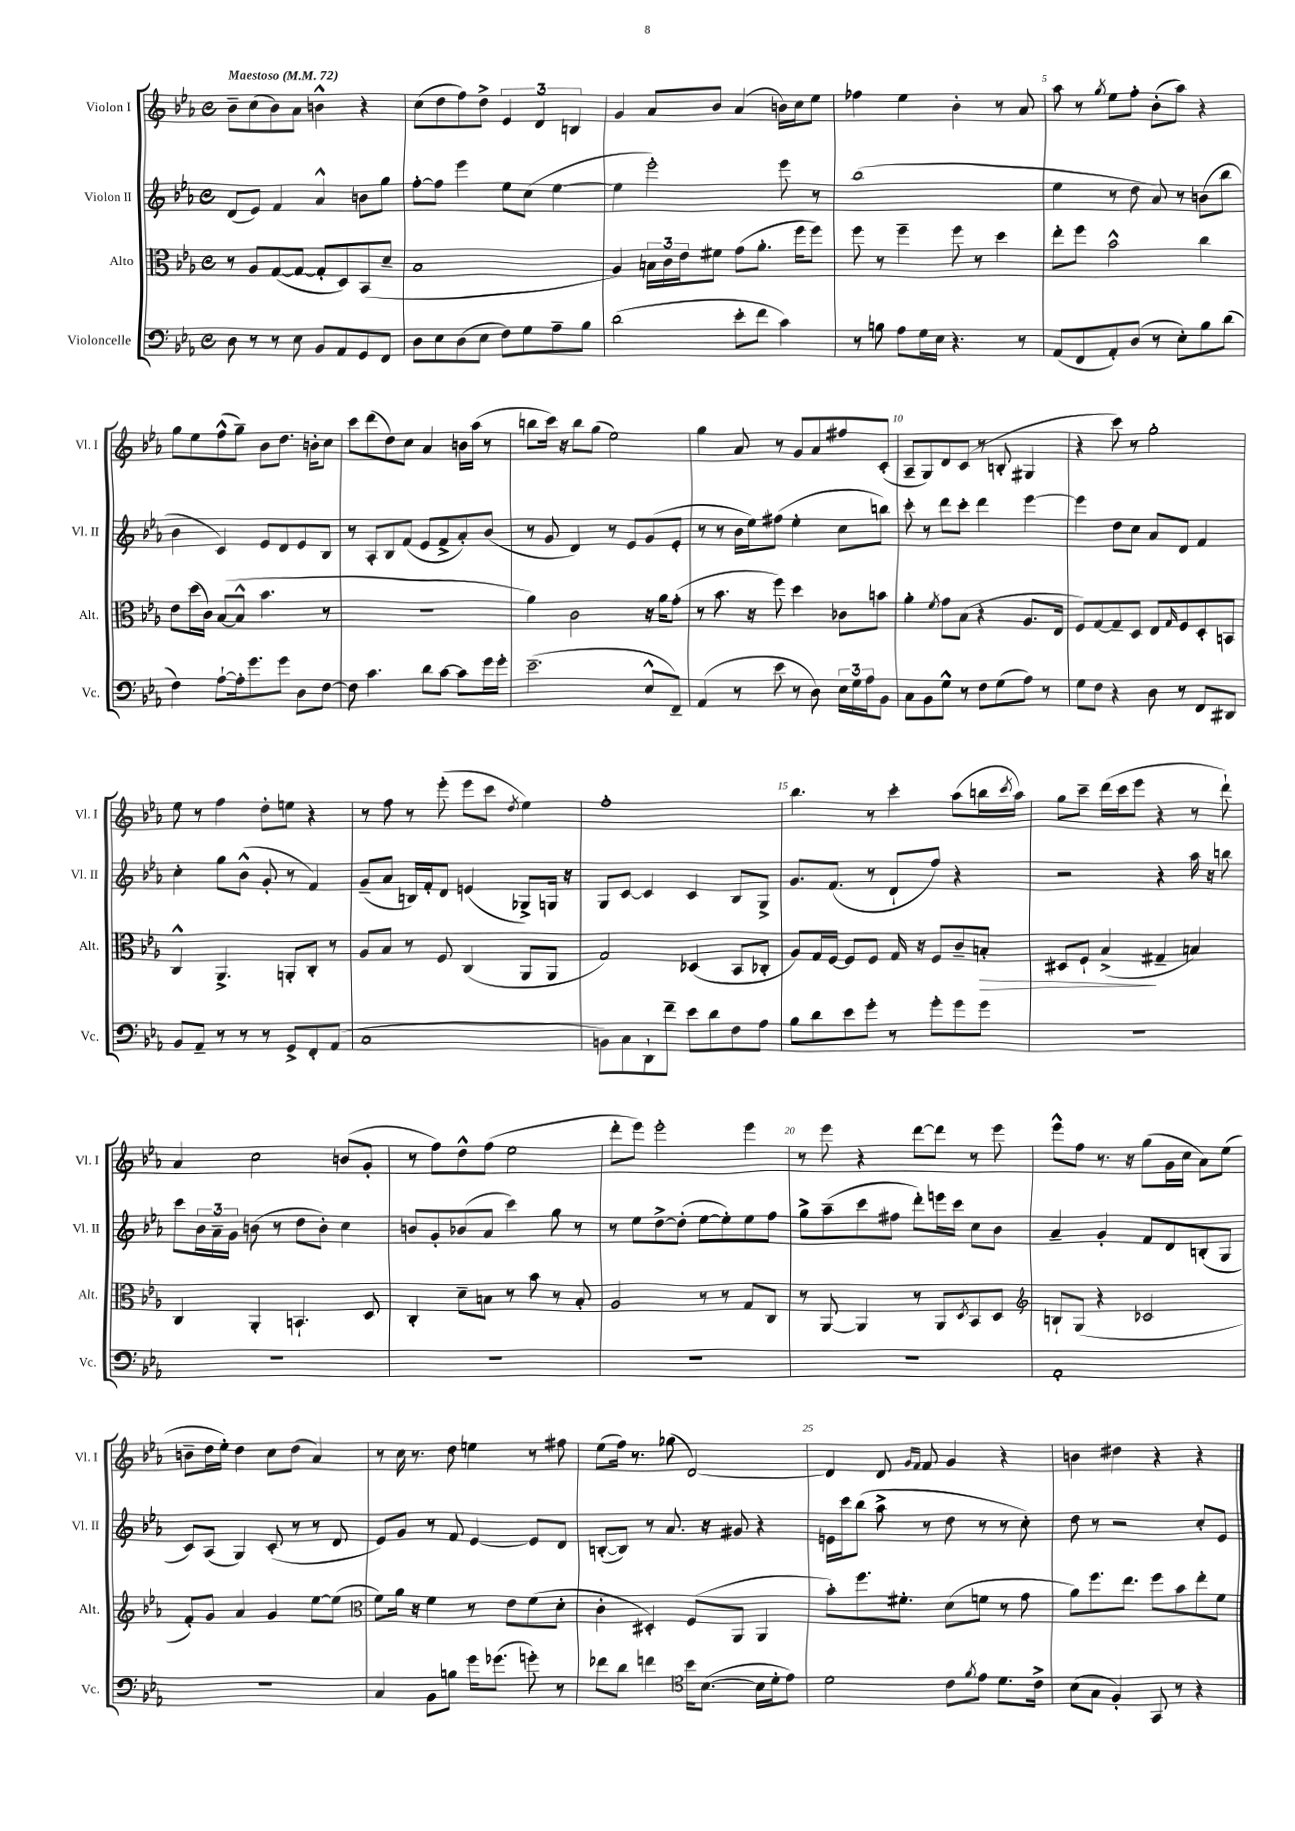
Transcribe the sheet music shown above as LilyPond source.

<<
\new StaffGroup <<
\new Staff = "s0" \with { instrumentName = "Violon I" shortInstrumentName = "Vl. I" } {
    \clef treble \key ees \major \defaultTimeSignature \time 4/4 \tempo "Maestoso" 4 = 72
    bes'8-- c''8( bes'8) aes'8 b'4-^ r4 |
    c''8( d''8 f''8) d''8-> \tuplet 3/2 { ees'4 d'4 b4 } |
    g'4 aes'8 bes'8 aes'4( b'16) c''16 ees''8 |
    fes''4 ees''4 bes'4-. r8 aes'8 |
    aes''8 r8 \acciaccatura { g''8 } ees''8 f''8-. bes'8-.( aes''8) r4 |
    g''8 ees''8 f''8-^( g''8--) bes'8 d''8. b'16-. c''8 |
    c'''8 d'''8( d''8) c''8 aes'4 b'16 aes''16( r8 |
    b''8 c'''16) r16 b''8 g''8( ees''2) |
    g''4 aes'8 r8 g'8 aes'8 fis''8 c'8-.( |
    aes8-- g8) d'8 c'8( r8 b8-. gis4 |
    r4 c'''8) r8 g''2-. |
    ees''8 r8 f''4 d''8-. e''8 r4 |
    r8 f''8 r8 ees'''8-.( ees'''8 c'''8 \acciaccatura { d''8 } ees''4) |
    f''1-. |
    bes''4. r8 c'''4-. aes''8( b''16 \acciaccatura { c'''8 } aes''16) |
    g''8 c'''8-- d'''16( c'''16 ees'''8 r4 r8 d'''8-!) |
    aes'4 c''2 b'8( g'8-. |
    r8 f''8) d''8-^ f''8( ees''2 |
    d'''8-. ees'''8) ees'''2-. ees'''4 |
    r8 ees'''8 r4 d'''8~ d'''8 r8 ees'''8 |
    ees'''8-^ f''8 r8. r16 g''8( g'16 c''16 aes'8) ees''8( |
    b'8-- d''16 ees''16-.) d''4 c''8 d''8( aes'4) |
    r8 c''16 r8. d''8 e''4 r8 fis''8 |
    ees''8( f''16) r8. ges''8( d'2~) |
    d'4 d'8 \grace { g'16 f'16 } f'8 g'4 r4 |
    b'4 dis''4 r4 r4 \bar "|." |
}
\new Staff = "s1" \with { instrumentName = "Violon II" shortInstrumentName = "Vl. II" } {
    \clef treble \key ees \major \defaultTimeSignature \time 4/4
    d'8( ees'8) f'4 aes'4-^ b'8 g''8 |
    f''8~-. f''8 ees'''4 ees''8 c''8( ees''4~ |
    ees''4 ees'''2-.) ees'''8 r8 |
    bes''1( |
    ees''4 r8 d''8 aes'8) r8 b'8( bes''8 |
    bes'4 c'4) ees'8 d'8 ees'8 bes8 |
    r8 aes8-. bes8 f'8( ees'8 f'8-> aes'8-.) bes'8( |
    r8 g'8 d'4) r8 ees'8 g'8( ees'8-. |
    r8 r8 bes'16 ees''16) fis''8( ees''4-. c''8 b''8) |
    c'''8-. r8 d'''8 c'''8-. d'''4 ees'''4~ |
    ees'''4 d''8 c''8 aes'8 d'8 f'4 |
    c''4-. g''8 bes'8-^( g'8-. r8 f'4) |
    g'8--( aes'8 b16) f'16-. d'8 e'4( ges8->) g16 r16 |
    g8 c'8~ c'4 c'4 bes8 g8-> |
    g'8. f'8.( r8 d'8-! f''8) r4 |
    r2 r4 aes''16 r16 b''8 |
    c'''8 \tuplet 3/2 { bes'16 aes'16-- g'16 } b'8( r8 d''8 b'8-.) c''4 |
    b'8 g'8-. bes'8( aes'8 c'''4) g''8 r8 |
    r8 ees''8 d''8~-> d''8-.( ees''8~ ees''8-.) ees''8 f''8 |
    g''8-> aes''8--( c'''8 fis''8 d'''8-.) e'''16 c'''16 c''8 bes'8 |
    aes'4-- g'4-. f'8 d'8 b8-.( g8 |
    c'8) aes8( g4) c'8-.( r8 r8 d'8 |
    ees'8) g'8 r8 f'8 ees'4~ ees'8 d'8 |
    b8~-.( b8) r8 aes'8. r16 gis'8 r4 |
    e'16 c'''16 bes''8( aes''8-> r8 d''8 r8 r8 c''8-.) |
    d''8 r8 r2 c''8-. ees'8 \bar "|." |
}
\new Staff = "s2" \with { instrumentName = "Alto" shortInstrumentName = "Alt." } {
    \clef alto \key ees \major \defaultTimeSignature \time 4/4
    r8 aes8 g8~( g8~ g8-. d8) bes,8( d'8-- |
    bes1 |
    aes4) \tuplet 3/2 { b16 c'16 ees'16 } fis'8 g'8( aes'8.-. f''16 f''8) |
    f''8 r8 f''4-- f''8 r8 d''4 |
    ees''8-. f''8 bes'2-^ c''4 |
    ees'8 d''16( c'16) bes8~( bes8-^ bes'4. r8 |
    R1 |
    aes'4) c'2 r16 aes'16 g'8-.( |
    r8 bes'8. r16 f''8) d''4 ces'8 b'8 |
    aes'4-. \acciaccatura { f'8 } g'8 bes8( r4 aes8. ees16 |
    f8) g8~ g8-- d8 ees8 \grace { g16 } f8 d8-. b,8 |
    c4-^ aes,4.-> a,8-. c8-. r8 |
    aes8 bes8 r8 f8 c4( aes,8 aes,8 |
    g2) des4( bes,8 ces8-. |
    aes8) g16 f16~ f8 f8 g16 r16 f8 c'8-- b8-.\> |
    dis8 f8-! bes4->\!( gis4-- b4) |
    c4 aes,4-. b,4.-! d8 |
    c4-. d'8-- b8 r8 bes'8 r8 b8-. |
    aes2 r8 r8 g8 c8 |
    r8 aes,8~ aes,4 r8 aes,8 \acciaccatura { d8 } bes,8 d8 |
    \clef treble b8-! g8( r4 ces'2 |
    f'8-.) g'8 aes'4 g'4 ees''8~ ees''8( |
    \clef alto f'8) aes'16 r16 f'4 r8 ees'8 f'8( d'8-. |
    c'4-. dis4-.) f8( aes,8 aes,4 |
    bes'8-.) f''8. fis'8.-. d'8( f'8 r8 g'8 |
    aes'8) f''8. ees''8. f''8 bes'8 ees''8-. f'8 \bar "|." |
}
\new Staff = "s3" \with { instrumentName = "Violoncelle" shortInstrumentName = "Vc." } {
    \clef bass \key ees \major \defaultTimeSignature \time 4/4
    d8 r8 r8 ees8 bes,8 aes,8 g,8 f,8 |
    d8 ees8 d8( ees8 f8) g8 aes8-- bes8 |
    d'2( ees'8-. f'8 c'4) |
    r8 b8 aes8 g16 ees16 r4. r8 |
    aes,8( f,8 aes,8-.) d8( r8 ees8-.) bes8 d'8( |
    f4) aes8~-! aes16-. g'8. g'8 d8 f8~ |
    f8 c'4. d'8 c'8~ c'8 g'16 g'16-. |
    ees'2.--( ees8-^ f,8--) |
    aes,4( r8 ees'8 r8 d8) \tuplet 3/2 { ees16 g16 aes16 } bes,8 |
    c8 bes,8 g8-^ r8 f8 g8( aes8) r8 |
    g8 f8 r4 d8 r8 f,8 dis,8 |
    bes,8 aes,8-- r8 r8 r8 g,8-> f,8-. aes,8( |
    c1 |
    b,8) c8 d,8-! f'8-- ees'8 d'8 f8 aes8 |
    bes8 d'8 ees'8 g'8-. r8 g'8-. g'8 g'8 |
    R1 |
    R1 |
    R1 |
    R1 |
    R1 |
    aes,1-. |
    R1 |
    c4 bes,8 b8 g'16 ges'8.( g'8-.) r8 |
    fes'8 d'8 f'4 \clef tenor bes'16 bes8.~( bes16 d'16-. ees'8) |
    d'2 c'8 \acciaccatura { f'8 } ees'8 d'8. c'16-> |
    bes8( g8 f4-.) g,8 r8 r4 \bar "|." |
}
>>
>>
\layout { \context { \Score \override BarNumber.break-visibility = ##(#f #t #t) barNumberVisibility = #(every-nth-bar-number-visible 5) } }
